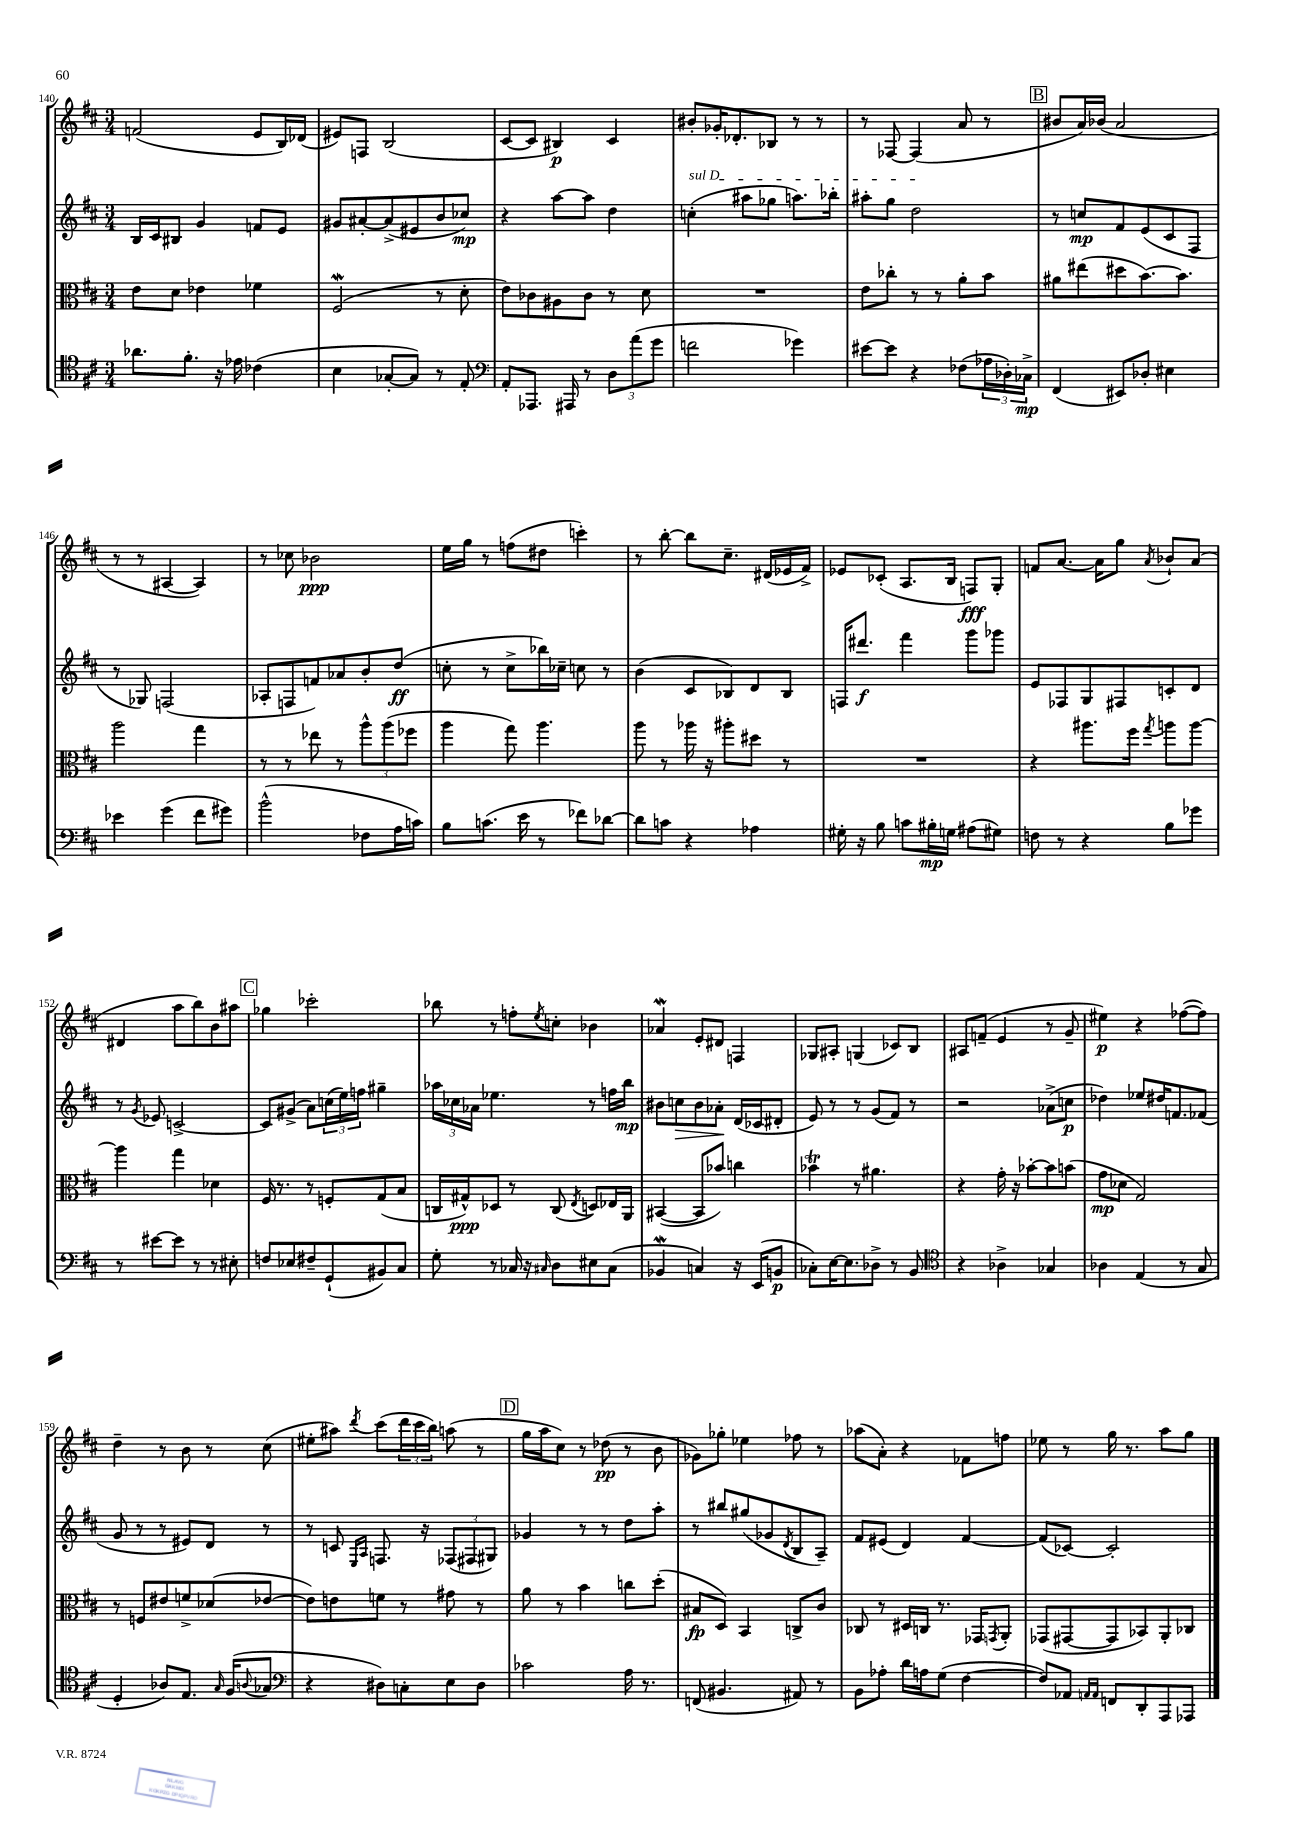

**kern	**dynam	**kern	**dynam	**kern	**dynam	**kern	**dynam
*part4	*part4	*part3	*part3	*part2	*part2	*part1	*part1
*staff4	*staff4	*staff3	*staff3	*staff2	*staff2	*staff1	*staff1
*clefC4	*	*clefC3	*	*clefG2	*	*clefG2	*
*k[f#c#]	*	*k[f#c#]	*	*k[f#c#]	*	*k[f#c#]	*
*M3/4	*	*M3/4	*	*M3/4	*	*M3/4	*
=140	=140	=140	=140	=140	=140	=140	=140
8.a-X\L	.	8e\L	.	16B/LL	.	(2fn/	.
.	.	.	.	16c#/J	.	.	.
.	.	8d\J	.	8B#X/J	.	.	.
8.f#'\J	.	.	.	.	.	.	.
.	.	4e-X\	.	4g/	.	.	.
16r	.	.	.	.	.	.	.
16e-X\	.	.	.	.	.	.	.
(4c-X\	.	4f-X\	.	8fn/L	.	8e/L	.
.	.	.	.	8e/J	.	16B/L)	.
.	.	.	.	.	.	(16d-X/JJ	.
=141	=141	=141	=141	=141	=141	=141	=141
4B\	.	(2F#W/	.	8g#X/L	.	8e#X/L)	.
.	.	.	.	[8a#X'/	.	8Fn/J	.
[8G-X'/L	.	.	.	(8a#^/]	.	(2B/	.
8G-/J])	.	.	.	8e#X/	.	.	.
8r	.	8r	.	8b/	.	.	.
8E'/	.	8d'\	.	8cc-X/J)	mp	.	.
=142	=142	=142	=142	=142	=142	=142	=142
*clefF4	*	*	*	*	*	*	*
8AA'/L	.	8e\L)	.	4r	.	[8c#/L	.
8.AAA-X/J	.	8c-X\	.	.	.	8c#/J]	.
.	.	8A#X\	.	[8aa\L	.	4B#X/)	p
16AAA#X/	.	.	.	.	.	.	.
8r	.	8c-\J	.	8aa\J]	.	.	.
12D\L	.	8r	.	4dd\	.	4c#/	.
(12a\	.	.	.	.	.	.	.
.	.	8d\	.	.	.	.	.
12g\J	.	.	.	.	.	.	.
=143	=143	=143	=143	=143	=143	=143	=143
!	!	!	!	!LO:TX:a:i:t=sul D	!	!	!
2fn\	.	2.r	.	(4ccn'\	.	8b#X'/L	.
.	.	.	.	.	.	16g-X'/K	.
.	.	.	.	.	.	8.d-X'/	.
.	.	.	.	8aa#X\L	.	.	.
.	.	.	.	8gg-X\J	.	8B-X/J	.
4g-X\)	.	.	.	8.aan\L)	.	8r	.
.	.	.	.	.	.	8r	.
.	.	.	.	16bb-X'\Jk	.	.	.
=144	=144	=144	=144	=144	=144	=144	=144
[8e#X\L	.	8e\L	.	8aa#X'\L	.	8r	.
8e#\J]	.	8cc-X'\J	.	8gg\J	.	[8F-X/	.
4r	.	8r	.	2dd\	.	(4F-/]	.
.	.	8r	.	.	.	.	.
(8F-X\L	.	8a'\L	.	.	.	8a/	.
24A-X\L	.	8b\J	.	.	.	8r	.
24D-X'\)	.	.	.	.	.	.	.
24C-X^\JJ	mp	.	.	.	.	.	.
!!LO:REH:place=s1:t=B
=145	=145	=145	=145	=145	=145	=145	=145
(4FF#/	.	8a#X\L	.	8r	.	8b#X/L	.
.	.	(8ee#X\	.	8ccn/L	mp	16a/L)	.
.	.	.	.	.	.	(16b-X/JJ	.
8EE#X/L)	.	8dd#X\	.	8f#/	.	2a/	.
8D-X'/J	.	[8.b\)	.	(8e/	.	.	.
4E#X\	.	.	.	8c#/	.	.	.
.	.	8.b\J]	.	.	.	.	.
.	.	.	.	8F#/J	.	.	.
!!LO:LB:g=z
=146	=146	=146	=146	=146	=146	=146	=146
4e-X\	.	2aa\	.	8r	.	8r	.
.	.	.	.	8G-X/)	.	8r	.
(4g\	.	.	.	(2Fn/	.	[4A#X/	.
8f#\L	.	4gg\	.	.	.	4A#/])	.
8g#X\J)	.	.	.	.	.	.	.
=147	=147	=147	=147	=147	=147	=147	=147
(2b^^\	.	8r	.	8A-X'/L	.	8r	.
.	.	8r	.	8Fn/	.	8cc-X\	.
.	.	8ee-X\	.	8fn/)	.	2b-X\	ppp
.	.	8r	.	8a-X/	.	.	.
8F-X\L	.	12aa^^\L	.	8b'/	.	.	.
.	.	(12aa\	.	.	.	.	.
16A\L	.	.	.	(8dd/J	ff	.	.
.	.	12ff-X\J	.	.	.	.	.
16cn\JJ)	.	.	.	.	.	.	.
=148	=148	=148	=148	=148	=148	=148	=148
8B\L	.	4aa\	.	8ccn'\	.	16ee\LL	.
.	.	.	.	.	.	16gg\JJ	.
(8.cn\J	.	.	.	8r	.	8r	.
.	.	8gg\)	.	8cc^\L	.	(8ffn\L	.
16e\	.	.	.	.	.	.	.
8r	.	4.aa\	.	16bb-X\L)	.	8dd#X\J	.
.	.	.	.	16cc-X~\JJ	.	.	.
8f-X\L)	.	.	.	8ccn\	.	4cccn'\)	.
[8d-X\J	.	.	.	8r	.	.	.
=149	=149	=149	=149	=149	=149	=149	=149
8d-\L]	.	8aa\	.	(4b\	.	8r	.
8cn\J	.	8r	.	.	.	[8bb'\	.
4r	.	16aa-X\	.	8c#/L	.	8bb\L]	.
.	.	16r	.	.	.	.	.
.	.	8aa#X'\L	.	8B-X/)	.	8.cc#~\J	.
4A-X\	.	8dd#X\J	.	8d/	.	.	.
.	.	.	.	.	.	(16d#X/LL	.
.	.	8r	.	8B-/J	.	16e-X/	.
.	.	.	.	.	.	16f#^/JJ)	.
=150	=150	=150	=150	=150	=150	=150	=150
16G#X'\	.	2.r	.	16Fn/KL	.	8e-X/L	.
16r	.	.	.	8.ddd#X/J	f	.	.
8B\	.	.	.	.	.	(8c-X'/J	.
8cn\L	.	.	.	4fff#\	.	8.A/L	.
16B#X'\L	mp	.	.	.	.	.	.
16Gn\JJ	.	.	.	.	.	16B/Jk	.
(8A#X\L	.	.	.	8ggg\L	.	8Fn/L)	fff
8G#X\J)	.	.	.	8ggg-X\J	.	8G'/J	.
=151	=151	=151	=151	=151	=151	=151	=151
8Fn\	.	4r	.	8e/L	.	8fn/L	.
8r	.	.	.	8F-X/	.	[8.a/J	.
4r	.	8.aa#X\L	.	8G/	.	.	.
.	.	.	.	.	.	16a\KL]	.
.	.	.	.	8F#X/	.	8gg\J	.
.	.	16ff#\Jk	.	.	.	.	.
.	.	8qgg/	.	.	.	8qa/	.
8B\L	.	8aan\L	.	8cn'/	.	8b-X`/L	.
8g-X\J	.	[8aa\J	.	8d/J	.	(8a/J	.
!!LO:LB:g=z
=152	=152	=152	=152	=152	=152	=152	=152
8r	.	4aa\]	.	8r	.	4d#X/	.
.	.	.	.	8qg/	.	.	.
[8e#X\L	.	.	.	8e-X/	.	.	.
8e#\J]	.	4gg\	.	[2cn^/	.	8aa\L	.
8r	.	.	.	.	.	8bb\)	.
8r	.	4d-X\	.	.	.	8b\	.
8E#X'\	.	.	.	.	.	8aa#X\J	.
!!LO:REH:place=s1:t=C
=153	=153	=153	=153	=153	=153	=153	=153
8Fn/L	.	16F#/	.	8c/L]	.	4gg-X\	.
.	.	8.r	.	.	.	.	.
8E-X/	.	.	.	(8g#X^/J	.	.	.
8F#X~/	.	8r	.	8a\L)	.	2ccc-X'\	.
(8GG`/	.	8Fn'/L	.	(24ccn\L	.	.	.
.	.	.	.	24ee\)	.	.	.
.	.	.	.	24ffn\JJ	.	.	.
8BB#X/)	.	(8G/	.	4gg#X~\	.	.	.
8C#/J	.	8B/J	.	.	.	.	.
=154	=154	=154	=154	=154	=154	=154	=154
8G'\	.	16Cn/LL	.	24aa-X\LL	.	8bb-X\	.
.	.	.	.	24cc-X\	.	.	.
.	.	16G#X^^/J)	ppp	.	.	.	.
.	.	.	.	24a-X\JJ	.	.	.
8r	.	8D-X/J	.	4.ee-X\	.	8r	.
16C-X/	.	8r	.	.	.	8ffn'\L	.
16r	.	.	.	.	.	.	.
16qqC#X/	.	.	.	.	.	8qee/	.
8D\L	.	(8C/	.	.	.	8ccn'\J	.
.	.	8qE/	.	.	.	.	.
8E#X\	.	8Dn/L)	.	8r	.	4b-X\	.
(8C#\J	.	16E-X/L	.	16ffn\LL	.	.	.
.	.	16AA/JJ	.	16bb\JJ	mp	.	.
=155	=155	=155	=155	=155	=155	=155	=155
4BB-Xw/	.	([4BB#X/	.	8b#X\L	.	4a-Xw/	.
!	!	!	!	!	!LO:HP:b	!	!
.	.	.	.	8ccn\	>	.	.
4Cn/)	.	8BB#/L]	.	8b#\	.	8e'/L	.
.	.	8b-X/J)	.	8a-X'\J	.	8d#X/J	.
16r	.	4ccn\	.	(16d/LL	]	4Fn/	.
(16EE/KL	.	.	.	16c-X/J	.	.	.
8BBn/J	p	.	.	8d#X'/J	.	.	.
=156	=156	=156	=156	=156	=156	=156	=156
8C-X'\L)	.	4b-XT\	.	8e/)	.	8G-X/L	.
[16E\K	.	.	.	8r	.	8A#X'/J	.
8.E\]	.	.	.	.	.	.	.
.	.	8r	.	8r	.	(4Gn/	.
8D-X^\J	.	4.a#X\	.	(8g/L	.	.	.
8r	.	.	.	8f#/J)	.	8c-X/L)	.
8BB/	.	.	.	8r	.	8B/J	.
=157	=157	=157	=157	=157	=157	=157	=157
*clefC4	*	*	*	*	*	*	*
4r	.	4r	.	2r	.	8A#X/L	.
.	.	.	.	.	.	(8fn~/J	.
4A-X^\	.	16g'\	.	.	.	4e/	.
.	.	16r	.	.	.	.	.
.	.	[8b-X'\L	.	.	.	.	.
4G-X/	.	8b-\]	.	(8a-X^\L	.	8r	.
.	.	(8bn\J	.	8ccn\J	p	8g~/	.
=158	=158	=158	=158	=158	=158	=158	=158
4A-X\	.	8g\L	mp	4dd-X\)	.	4ee#X\)	p
.	.	8d-X\J	.	.	.	.	.
(4E/	.	2G/)	.	8ee-X/L	.	4r	.
.	.	.	.	16dd#X/K	.	.	.
.	.	.	.	8.fn/	.	.	.
8r	.	.	.	.	.	([8ff-X\L	.
8G/	.	.	.	(8f-X/J	.	8ff-\J])	.
!!LO:LB:g=z
=159	=159	=159	=159	=159	=159	=159	=159
4D'/	.	8r	.	8g/	.	4dd~\	.
.	.	8Fn/L	.	8r	.	.	.
8A-X/L)	.	8e#X/	.	8r	.	8r	.
8.E/J	.	8fn^/	.	8e#X/L)	.	8b\	.
.	.	(8d-X/	.	8d/J	.	8r	.
16qqG/	.	.	.	.	.	.	.
(16F#/KL	.	.	.	.	.	.	.
8qqAn/	.	.	.	.	.	.	.
8G-X/J	.	[8e-X/J	.	8r	.	(8cc#\	.
=160	=160	=160	=160	=160	=160	=160	=160
*clefF4	*	*	*	*	*	*	*
4r	.	8e-\L])	.	8r	.	8ee#X'\L	.
.	.	8en\	.	8cn/	.	8aa#X\J)	.
.	.	.	.	16qqE/LL	.	.	.
.	.	.	.	16qqA/JJ	.	8qddd/	.
8D#X\L)	.	8fn\J	.	8.Fn/	.	(8ccc#\L	.
8Cn'\	.	8r	.	.	.	24ddd\L	.
.	.	.	.	.	.	24ccc#\	.
.	.	.	.	16r	.	.	.
.	.	.	.	.	.	24bb\JJ)	.
8E\	.	8g#X\	.	(12F-X/L	.	(8aan\	.
.	.	.	.	12F#X/	.	.	.
8D#\J	.	8r	.	.	.	8r	.
.	.	.	.	12G#X/J)	.	.	.
!!LO:REH:place=s1:t=D
=161	=161	=161	=161	=161	=161	=161	=161
2c-X\	.	8a\	.	4g-X/	.	16gg\LL	.
.	.	.	.	.	.	16aa\J	.
.	.	8r	.	.	.	8cc#\J)	.
.	.	4b\	.	8r	.	8r	.
.	.	.	.	8r	.	(8dd-X\	pp
16A\	.	8ccn\L	.	8dd\L	.	8r	.
8.r	.	.	.	.	.	.	.
.	.	(8dd'\J	.	8aa'\J	.	8b\	.
=162	=162	=162	=162	=162	=162	=162	=162
(8FFn/	.	8B#X/L	fp	8r	.	8g-X\L)	.
4.BB#X/	.	8D/J)	.	8bb#X/L	.	8gg-X'\J	.
.	.	4BB/	.	(8gg#X/	.	4ee-X\	.
.	.	.	.	8g-X/	.	.	.
.	.	.	.	8qd/	.	.	.
8AA#X/)	.	8Cn^/L	.	8B/	.	8ff-X\	.
8r	.	8c#/J	.	8A~/J)	.	8r	.
=163	=163	=163	=163	=163	=163	=163	=163
8BB\L	.	8C-X/	.	8f#/L	.	(8aa-X\L	.
8A-X'\J	.	8r	.	(8e#X/J	.	8a'\J)	.
16d\LL	.	16D#X/LL	.	4d/)	.	4r	.
16An\J	.	16Cn/JJ	.	.	.	.	.
(8G\J	.	8.r	.	.	.	.	.
[4F#\	.	.	.	[4f#/	.	8f-X\L	.
.	.	16GG-X/KL	.	.	.	.	.
.	.	8qGGn/	.	.	.	.	.
.	.	8AA'/J	.	.	.	8ffn\J	.
=164	=164	=164	=164	=164	=164	=164	=164
8F#/L])	.	(8GG-X/L	.	(8f#/L]	.	8ee-X\	.
8AA-X/J	.	[8GG#X/	.	[8c-X/J)	.	8r	.
16qqAAn/LL	.	.	.	.	.	.	.
16qqAA/JJ	.	.	.	.	.	.	.
8FFn/L	.	8GG#/]	.	2c-'/]	.	16gg\	.
.	.	.	.	.	.	8.r	.
8DD'/	.	8BB-X/)	.	.	.	.	.
8AAA/	.	8AA'/	.	.	.	8aa\L	.
8AAA-X/J	.	8C-X/J	.	.	.	8gg\J	.
==	==	==	==	==	==	==	==
*-	*-	*-	*-	*-	*-	*-	*-
